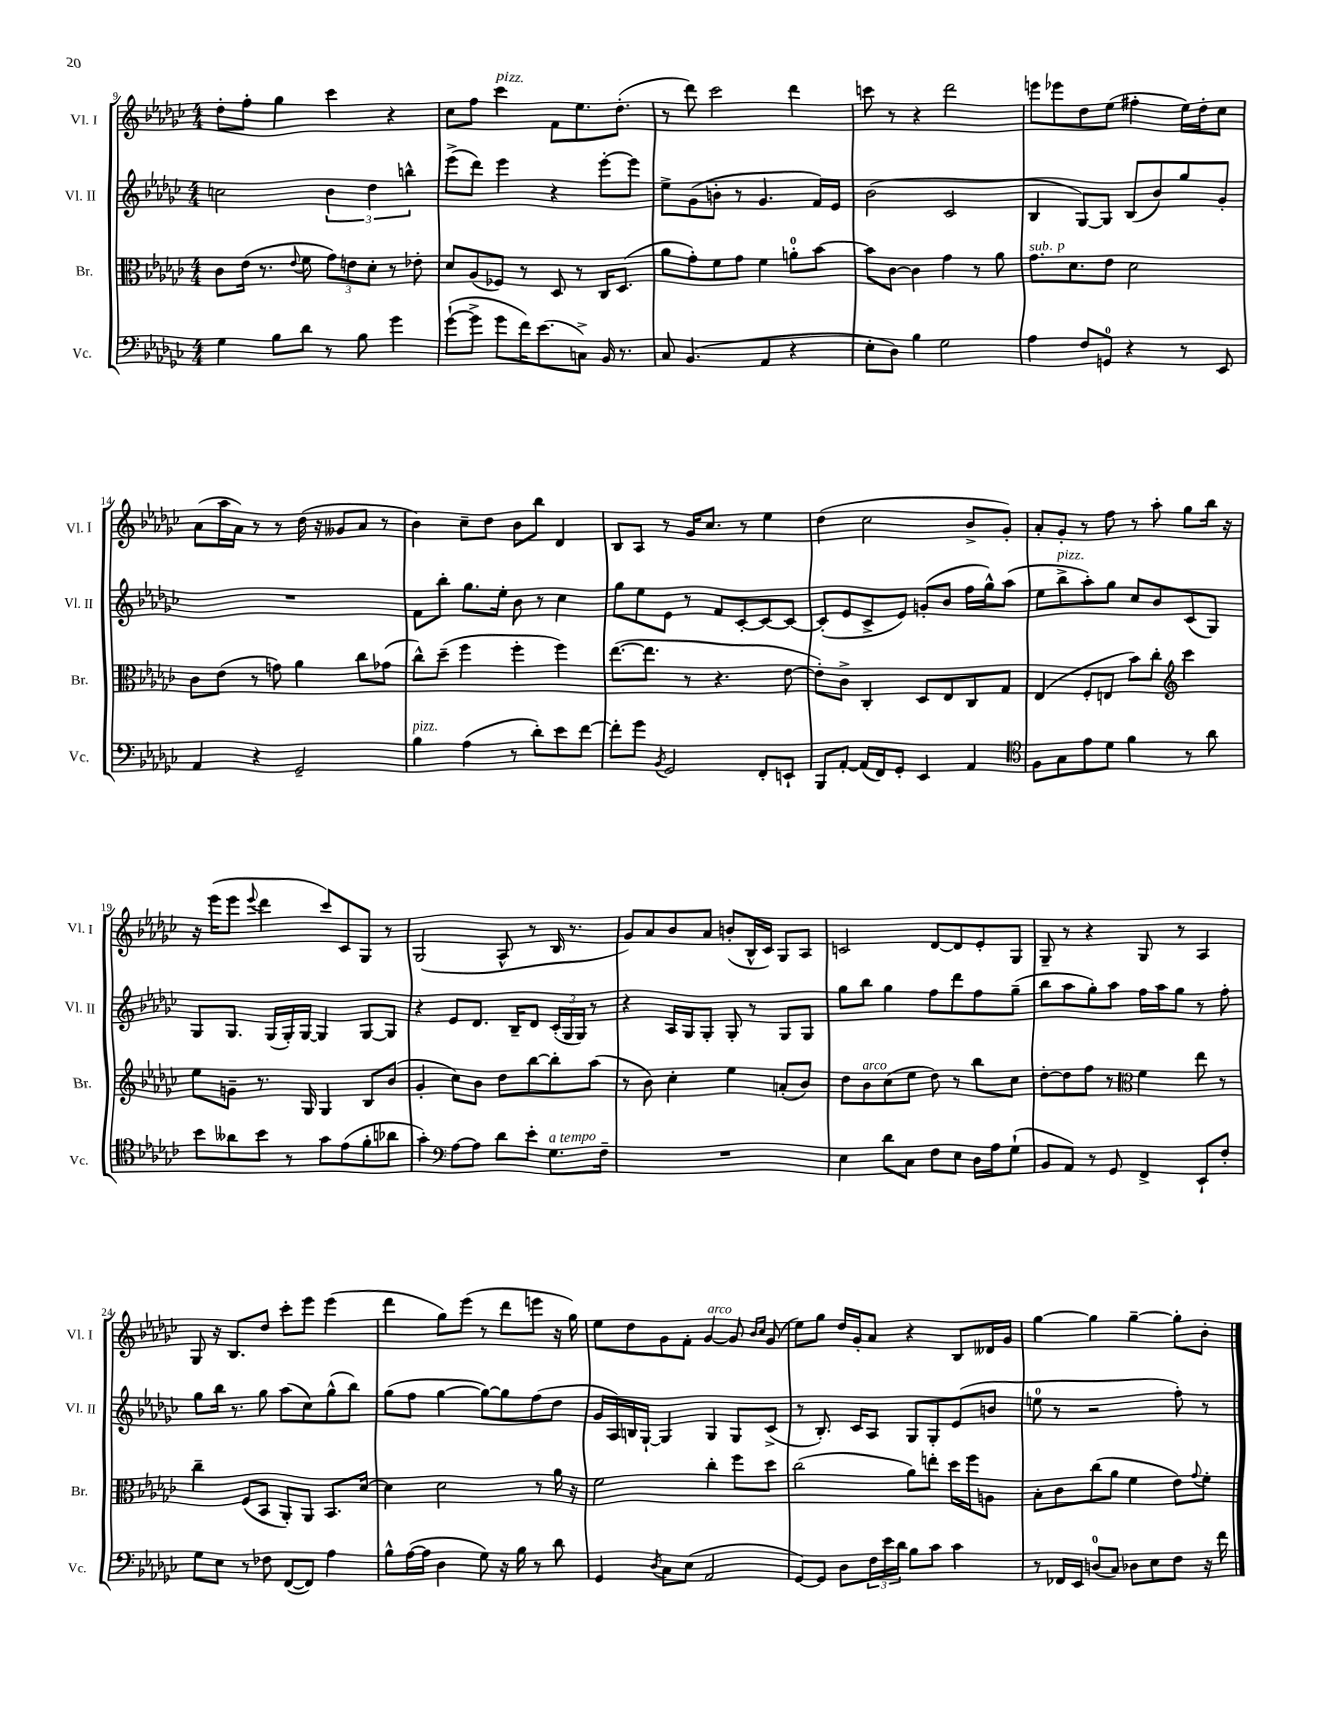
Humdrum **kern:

**kern	**kern	**kern	**kern
*staff4	*staff3	*staff2	*staff1
*clefF4	*clefC3	*clefG2	*clefG2
*k[b-e-a-d-g-c-]	*k[b-e-a-d-g-c-]	*k[b-e-a-d-g-c-]	*k[b-e-a-d-g-c-]
*M4/4	*M4/4	*M4/4	*M4/4
4G-\	8c-\L	2cc\	8dd-'\L
.	(16e-\Jk	.	8ff'\J
.	8.r	.	.
8B-\L	.	.	4gg-\
.	8qqe-/	.	.
8d-\J	8f\	.	.
8r	12g-\L)	6b-\	4ccc-\
.	12e\	.	.
8B-\	.	.	.
.	12d-'\J	6dd-\	.
4g-\	8r	.	4r
.	.	6bb^^\	.
.	8e-'\	.	.
=	=	=	=
([8g-`\L	8d-/L	(8eee-^\L	8cc-\L
8g-^\]J	(8A-/	8ddd-\J)	8ff\J
8g-\L	8F-/J)	4eee-\	4ccc-\
16f\K)	8r	.	.
(8.e-\	.	.	.
.	8D-/	4r	8f\L
8C^\J)	8r	.	8.ee-\
16BB-/	16C-/LK	[8eee-'\L	.
8.r	(8.D-/J	.	(8.dd-'\J
.	.	8eee-\]J	.
=	=	=	=
8C-/	8a-\L	8ee-^\L	8r
(4.BB-/	8g-'\)	(8g-\	8ddd-\)
.	8f\	8b'\J	2ccc-\
.	8g-\J	8r	.
4AA-/	4f\	4.g-/	.
4r	8a'\L	.	4ddd-\
.	[8b-\J	16f/LL)	.
.	.	16e-/JJ	.
=	=	=	=
8E-'\L	8b-\]L	(2b-\	8ccc\
8D-\J)	[8c-\J	.	8r
4B-\	4c-\]	.	4r
2G-\	4g-\	2c-/	2ddd-\
.	8r	.	.
.	8a-\	.	.
=	=	=	=
4A-\	8.g-\L	4B-/	8eee\L
.	.	.	8eee-\
.	8.d-\	.	.
8F/L	.	[8G-/L)	8dd-\
8GG/J	8e-\J	8G-/]J	(8ee-\J
4r	2d-\	(8B-/L	4ff#'\
.	.	8b-/)	.
8r	.	8gg-/	16ee-\LL)
.	.	.	16dd-'\J
8EE-/	.	8g-'/J	8cc-\J
=	=	=	=
4AA-/	8c-\L	1r	(8a-\L
.	(8e-\J	.	16aa-\L
.	.	.	16a-\JJ)
4r	8r	.	8r
.	8g\)	.	8r
2GG-~/	4a-\	.	(16dd-\
.	.	.	16r
.	.	.	8g--/L
.	8cc-\L	.	8a-/J
.	(8g-\J	.	8r
=	=	=	=
4B-\	8cc-^^\L)	8f\L	4b-\)
.	(8dd-~\J	8bb-'\J	.
(4A-\	4ff\	8.gg-\L	8cc-~\L
.	.	.	8dd-\J
.	.	16ee-'\Jk	.
8r	4ff'\	8b-\	8b-\L
8d-'\L)	.	8r	8bb-\J
8e-\	4ff\)	4cc-\	4d-/
[8f\J	.	.	.
=	=	=	=
8f'\]L	([8.ee-\L	8gg-\L	8B-/L
8g-\J	.	8ee-\	8A-/J
.	8.ee-\]J	.	.
8qBB-/	.	.	.
2GG-/	.	8e-\J	8r
.	8r	8r	16g-/LK
.	.	.	8.cc-/J
.	4.r	8f/L	.
.	.	[8c-'/	8r
8FF'/L	.	8c-/_	4ee-\
8EE`/J	[8e-\	8c-/_J	.
=	=	=	=
8BBB-/L	8e-'\]L)	(8c-'/]L	(4dd-\
[8AA-'/J	8c-^\J	8e-/	.
(16AA-/]LL	4C-'/	8c-^/	2cc-\
16FF/J)	.	.	.
8GG-'/J	.	8e-/J)	.
4EE-/	8D-/L	(8g'/L	.
.	8E-/	8b-/J	.
4AA-/	8C-/	16ff\LL	8b-^/L
.	.	16gg-^^\J)	.
.	8G-/J	(8aa-\J	8g-'/J)
=	=	=	=
*clefC4	*	*	*
8F\L	(4E-/	8ee-\L	8a-'/L
8G-\	.	8bb-^\	8g-'/J
8e-\	8F'/L	8aa-'\)	8r
8d-\J	8E/J	8gg-\J	8ff\
4f\	8b-\L)	8cc-/L	8r
.	8cc-'\J	8b-/	8aa-'\
*	*clefG2	*	*
8r	4ccc-\	(8c-/	8gg-\L
8a-\	.	8G-/J)	16bb-\Jk
.	.	.	16r
=	=	=	=
8b-\L	8ee-\L	8G-/L	16r
.	.	.	(16eee-\LK
8a--\	8g~\J	8.G-/J	8eee-\J
.	.	.	8qqeee-/
8b-\J	8.r	.	4ddd-\
.	.	(16G-/LL	.
8r	.	16G-'/)	.
.	16G-/	[16G-/JJ	.
8g-\L	4G-/	4G-/]	8ccc-/L)
(8e-\	.	.	8c-/
8f'\	8B-/L	[8G-/L	8G-/J
8a-\J	(8b-/J	8G-/]J	8r
=	=	=	=
4g-'\)	4g-'/	4r	(2G-/
*clefF4	*	*	*
[8A-\L	8cc-\L)	8e-/L	.
8A-\]J	8b-\J	8.d-/J	.
8d-\L	8dd-\L	.	8A-^^/
.	.	16B-~/LK	.
8e-'\J	[8bb-\	8d-/J	8r
8.G-\L	8bb-'\]	(24c-'/LL	16B-/
.	.	24G-/	.
.	.	.	8.r
.	.	24G-/JJ)	.
.	(8aa-\J	8r	.
16F~\Jk	.	.	.
=	=	=	=
1r	8r	4r	8g-/L)
.	8b-\)	.	8a-/
.	4cc-'\	16A-/LL	8b-/
.	.	16G-/J	.
.	.	8G-'/J	8a-/J
.	4ee-\	8G-'/	(8b'/L
.	.	8r	16B-^^/L
.	.	.	16c-/JJ)
.	(8a'/L	8G-/L	8G-/L
.	8b-/J)	8G-/J	8A-/J
=	=	=	=
4E-\	8dd-\L	8gg-\L	2c/
.	8b-\	8bb-\J	.
8d-\L	(8cc-\	4gg-\	.
8C-\J	8ee-\J	.	.
8F\L	8dd-\)	8ff\L	[8d-/L
8E-\J	8r	8ddd-\	8d-/]
16D-\LL	8bb-\L	8ff\	8e-'/
16A-\J	.	.	.
(8G-`\J	8cc-\J	(8gg-~\J	8G-/J
=	=	=	=
8BB-/L	[8dd-'\L	8bb-\L	8G-~/
8AA-/J)	8dd-\]	8aa-\	8r
8r	8ff\J	8gg-'\)	4r
8GG-/	8r	8aa-\J	.
*	*clefC3	*	*
4FF^/	4f\	16ff\LL	8G-/
.	.	16aa-\J	.
.	.	8gg-\J	8r
8EE-`/L	8ee-\	8r	4A-/
8F'/J	8r	8ff'\	.
=	=	=	=
8G-\L	4cc-~\	8gg-\L	8G-/
8E-\J	.	16bb-\Jk	16r
.	.	8.r	8.B-/L
8r	(8F/L	.	.
8F-\	8BB-/J	8gg-\	8dd-/J
([8FF/L	8AA-'/L)	(8aa-\L	8ccc-'\L
8FF/]J)	8AA-/J	8cc-\)	8eee-\J
4A-\	8.BB-/L	(8gg-^^\	(4eee-\
.	.	8bb-\J)	.
.	[16d-/Jk	.	.
=	=	=	=
8B-^^\L	4d-\]	(8gg-\L	4ddd-\
([16A-\L	.	8ff\J	.
16A-\]JJ	.	.	.
4D-\	2d-\	[4gg-\	8gg-\L)
.	.	.	(8eee-\J
8G-\)	.	8gg-\_L)	8r
16r	.	8gg-\]	8ddd-\L
16B-\	.	.	.
8r	8r	(8ff\	8eee\J
8d-\	16a-\	8dd-\J	16r
.	16r	.	16gg-\)
=	=	=	=
4GG-/	2f\	16g-/LL	8ee-\L
.	.	16A-/)	.
.	.	16B/	8dd-\
.	.	[16G-`/JJ	.
8qD-/	.	.	.
8C-\L	.	4G-/]	8g-\
(8E-\J	.	.	8f'\J
2AA-/	4cc-'\	4G-/	[4g-/
.	8ff\L	8G-/L	8g-/]
.	.	.	16qqb-/LL
.	.	.	16qqcc-/JJ
.	8dd-\J	(8c-^/J	(8g-/
=	=	=	=
[8GG-/L)	(2cc-\	8r	8ee-\L)
8GG-/]J	.	8.B-'/)	8gg-\J
8D-\L	.	.	16dd-/LL
.	.	16c-/LK	16g-'/J
24F\L	.	8A-/J	8a-/J
24e-\	.	.	.
24d-\JJ	.	.	.
8B-\L	8a-\L)	8G-/L	4r
8c-\J	8ee'\J	8G-'/	.
4c-\	16dd-\LL	(8e-/	8B-/L
.	16ff\J	.	.
.	8A\J	8b/J	16d--/L
.	.	.	16g-/JJ
=	=	=	=
8r	8B-'\L	8ee\	[4gg-\
16FF-/LL	8c-\	8r	.
16EE-/JJ	.	.	.
(8D/L	(8cc-\	2r	4gg-\]
8C-/J)	8a-\J	.	.
8D-\L	4f\	.	[4gg-~\
8E-\	.	.	.
8F\J	8e-\L)	8ff'\)	8gg-'\]L
.	8qqg-/	.	.
16r	8f'\J	8r	8b-'\J
16f\	.	.	.
==	==	==	==
*-	*-	*-	*-
